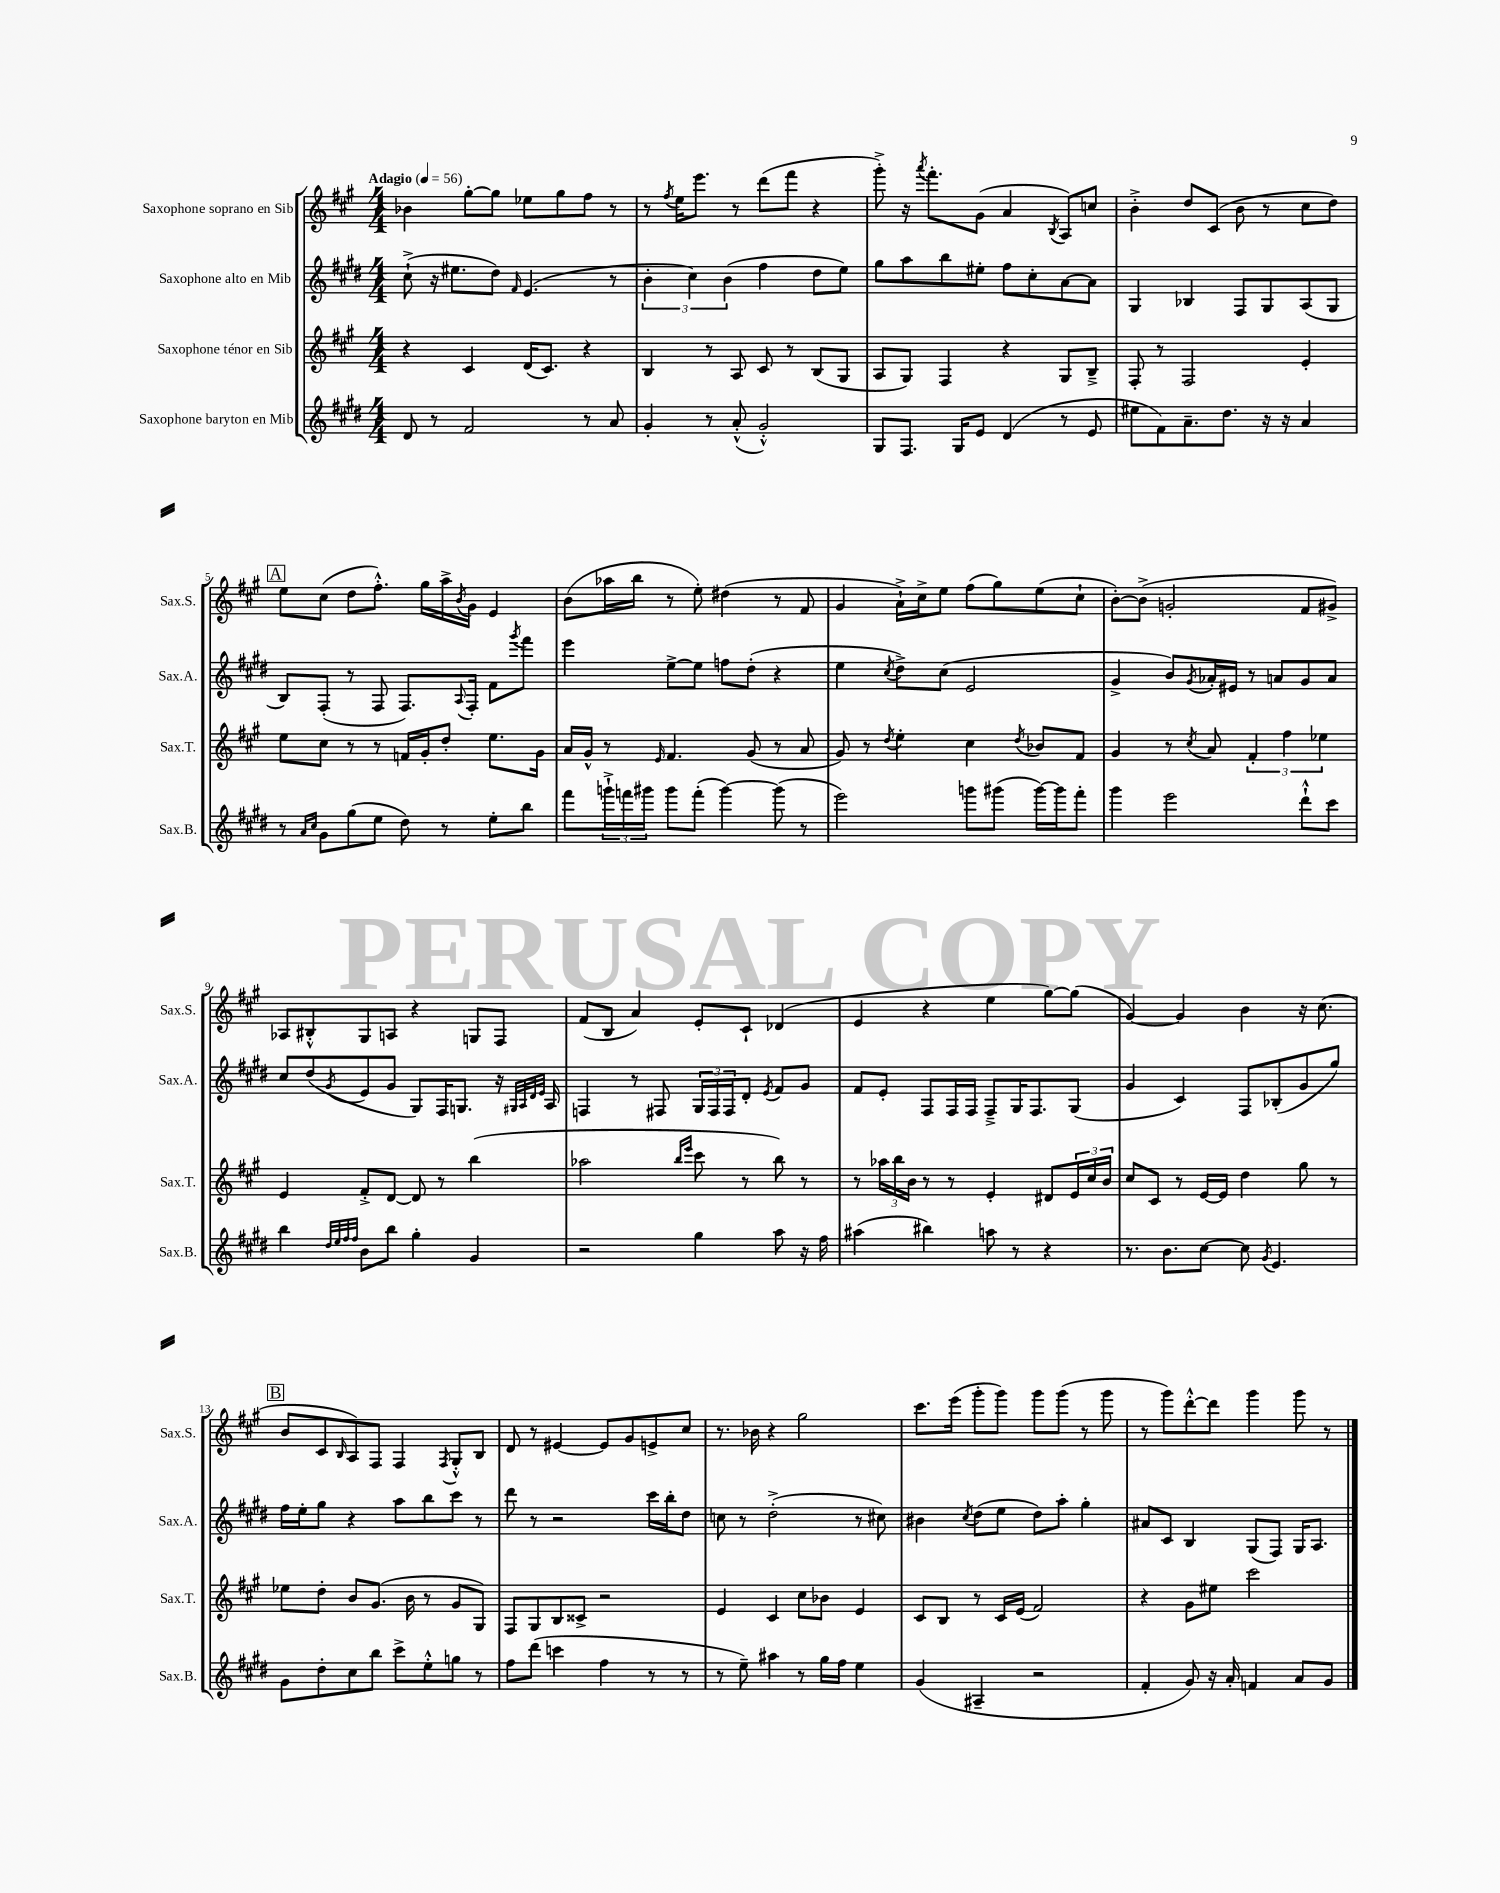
<<
\new StaffGroup <<
\new Staff = "s0" \with { instrumentName = "Saxophone soprano en Sib" shortInstrumentName = "Sax.S." } {
    \clef treble \key a \major \numericTimeSignature \time 4/4 \tempo "Adagio" 4 = 56
    bes'4 gis''8~-. gis''8 ees''8 gis''8 fis''8 r8 |
    r8 \acciaccatura { fis''8 } e''16 e'''8. r8 d'''8( fis'''8 r4 |
    gis'''8-.->) r16 \acciaccatura { a'''8 } fis'''8.-. gis'8( a'4 \acciaccatura { b8 } a8) c''8 |
    b'4-.-> d''8 cis'8( b'8 r8 cis''8 d''8) |
    \mark \markup { \box "A" } e''8 cis''8( d''8 fis''8.-.-^) gis''16 a''16-> \acciaccatura { b'8 } gis'16 e'4 |
    b'8( aes''16 b''16 r8 e''8-.) dis''4( r8 fis'8 |
    gis'4 a'16-!->) cis''16-> e''8 fis''8( gis''8) e''8( cis''8-! |
    b'8~-.) b'8->( g'2-. fis'8 gis'8->) |
    aes8 bis8-.-^ gis8 a8 r4 g8 fis8 |
    fis'8( b8 a'4) e'8-. cis'8-! des'4( |
    e'4 r4 e''4 gis''8~) gis''8( |
    gis'4~) gis'4 b'4 r16 cis''8.( |
    \mark \markup { \box "B" } b'8 cis'8 \grace { b16 } a8) fis8 fis4 \acciaccatura { fis8 } gis8-.-^ b8 |
    d'8 r8 eis'4~ eis'8 gis'8 e'8-> cis''8 |
    r8. bes'16 r4 gis''2 |
    cis'''8. e'''16( gis'''8-. gis'''8) gis'''8 gis'''8( r8 gis'''8 |
    r8 gis'''8) d'''8~-.-^ d'''8 gis'''4 gis'''8 r8 \bar "|." |
}
\new Staff = "s1" \with { instrumentName = "Saxophone alto en Mib" shortInstrumentName = "Sax.A." } {
    \clef treble \key e \major \numericTimeSignature \time 4/4
    cis''8-!->( r16 eis''8. dis''8) \grace { fis'16 } e'4.( r8 |
    \tuplet 3/2 { b'4-. cis''4) b'4( } fis''4 dis''8 e''8) |
    gis''8 a''8 b''8 eis''8-. fis''8 cis''8-. a'8~ a'8 |
    gis4 bes4 fis8 gis8 a8( gis8 |
    \mark \markup { \box "A" } b8) fis8-.( r8 fis8 fis8.) \appoggiatura { a8 } fis16-. fis'8 \acciaccatura { gis'''8 } fis'''8 |
    e'''4 e''8~-> e''8 f''8 dis''8-.( r4 |
    e''4 \acciaccatura { cis''8 } dis''8->) cis''8( e'2 |
    gis'4-> b'8) \acciaccatura { gis'8 } aes'16-. eis'16 r8 a'8 gis'8 a'8 |
    cis''8 dis''8( \acciaccatura { gis'8 } e'8 gis'8 gis8) fis16 g8. r16 \grace { gis32 a32 dis'32 e'32 } a16 |
    f4 r8 fis8 \tuplet 3/2 { gis16 fis16 fis16 } dis'8-. \acciaccatura { e'8 } fis'8 gis'8 |
    fis'8 e'8-. fis8 fis16 fis16 fis8---> gis16 fis8. gis8( |
    gis'4 cis'4) fis8 bes8-.( gis'8 gis''8) |
    \mark \markup { \box "B" } fis''16 e''16-. gis''8 r4 a''8 b''8 cis'''8 r8 |
    dis'''8 r8 r2 cis'''16 b''16-. dis''8 |
    c''8 r8 dis''2-.->( r8 cis''8) |
    bis'4 \acciaccatura { cis''8 } dis''8( e''8 dis''8) a''8-. gis''4-. |
    ais'8 cis'8 b4 gis8( fis8) gis16 a8. \bar "|." |
}
\new Staff = "s2" \with { instrumentName = "Saxophone ténor en Sib" shortInstrumentName = "Sax.T." } {
    \clef treble \key a \major \numericTimeSignature \time 4/4
    r4 cis'4 d'16( cis'8.) r4 |
    b4 r8 a8 cis'8 r8 b8( gis8 |
    a8 gis8) fis4 r4 gis8 b8---> |
    fis8-. r8 fis2 e'4-. |
    \mark \markup { \box "A" } e''8 cis''8 r8 r8 f'16 gis'16-. d''8-. e''8. gis'16 |
    a'16 gis'16-^ r8 \grace { e'16 } fis'4. gis'8( r8 a'8 |
    gis'8) r8 \acciaccatura { d''8 } e''4-. cis''4 \acciaccatura { d''8 } bes'8 fis'8 |
    gis'4 r8 \acciaccatura { cis''8 } a'8 \tuplet 3/2 { fis'4-. fis''4 ees''4 } |
    e'4 fis'8-.-> d'8~ d'8 r8 b''4( |
    aes''2 \grace { b''16 e'''16 } cis'''8 r8 b''8) r8 |
    r8 \tuplet 3/2 { aes''16 b''16 b'16 } r8 r8 e'4-. dis'8 \tuplet 3/2 { e'16 cis''16 b'16 } |
    cis''8 cis'8 r8 e'16~ e'16 d''4 gis''8 r8 |
    \mark \markup { \box "B" } ees''8 d''8-. b'8 gis'8.( b'16 r8 gis'8 gis8) |
    fis8 gis8 b8 cisis'8-> r2 |
    e'4 cis'4 cis''8 bes'8 e'4 |
    cis'8 b8 r8 cis'16 e'16( fis'2) |
    r4 gis'8 eis''8 cis'''2 \bar "|." |
}
\new Staff = "s3" \with { instrumentName = "Saxophone baryton en Mib" shortInstrumentName = "Sax.B." } {
    \clef treble \key e \major \numericTimeSignature \time 4/4
    dis'8 r8 fis'2 r8 a'8 |
    gis'4-. r8 a'8-.-^( gis'2-.-^) |
    gis8 fis8. gis16 e'8 dis'4( r8 e'8 |
    eis''8 fis'8) a'8.-- dis''8. r16 r16 a'4 |
    \mark \markup { \box "A" } r8 \grace { a'16 cis''16 } gis'8 gis''8( e''8 dis''8) r8 e''8-. b''8 |
    fis'''8 \tuplet 3/2 { g'''16-!-> f'''16 gis'''16 } gis'''8 f'''8-.( gis'''4~) gis'''8( r8 |
    e'''2) g'''8 gis'''8( gis'''16~) gis'''16 fis'''8-. |
    gis'''4 e'''2 dis'''8-!-^ cis'''8 |
    b''4 \grace { dis''32 e''32 fis''32 fis''32 } b'8 b''8 gis''4-. gis'4 |
    r2 gis''4 a''8 r16 fis''16 |
    ais''4( bis''4) a''8 r8 r4 |
    r8. b'8. cis''8~ cis''8 \acciaccatura { gis'8 } e'4. |
    \mark \markup { \box "B" } gis'8 dis''8-. cis''8 b''8 cis'''8-> e''8-.-^ g''8 r8 |
    fis''8 dis'''8( c'''4 fis''4 r8 r8 |
    r8 e''8--) ais''4 r8 gis''16 fis''16 e''4 |
    gis'4( ais4-- r2 |
    fis'4-. gis'8) r16 a'16-. f'4 a'8 gis'8 \bar "|." |
}
>>
>>
